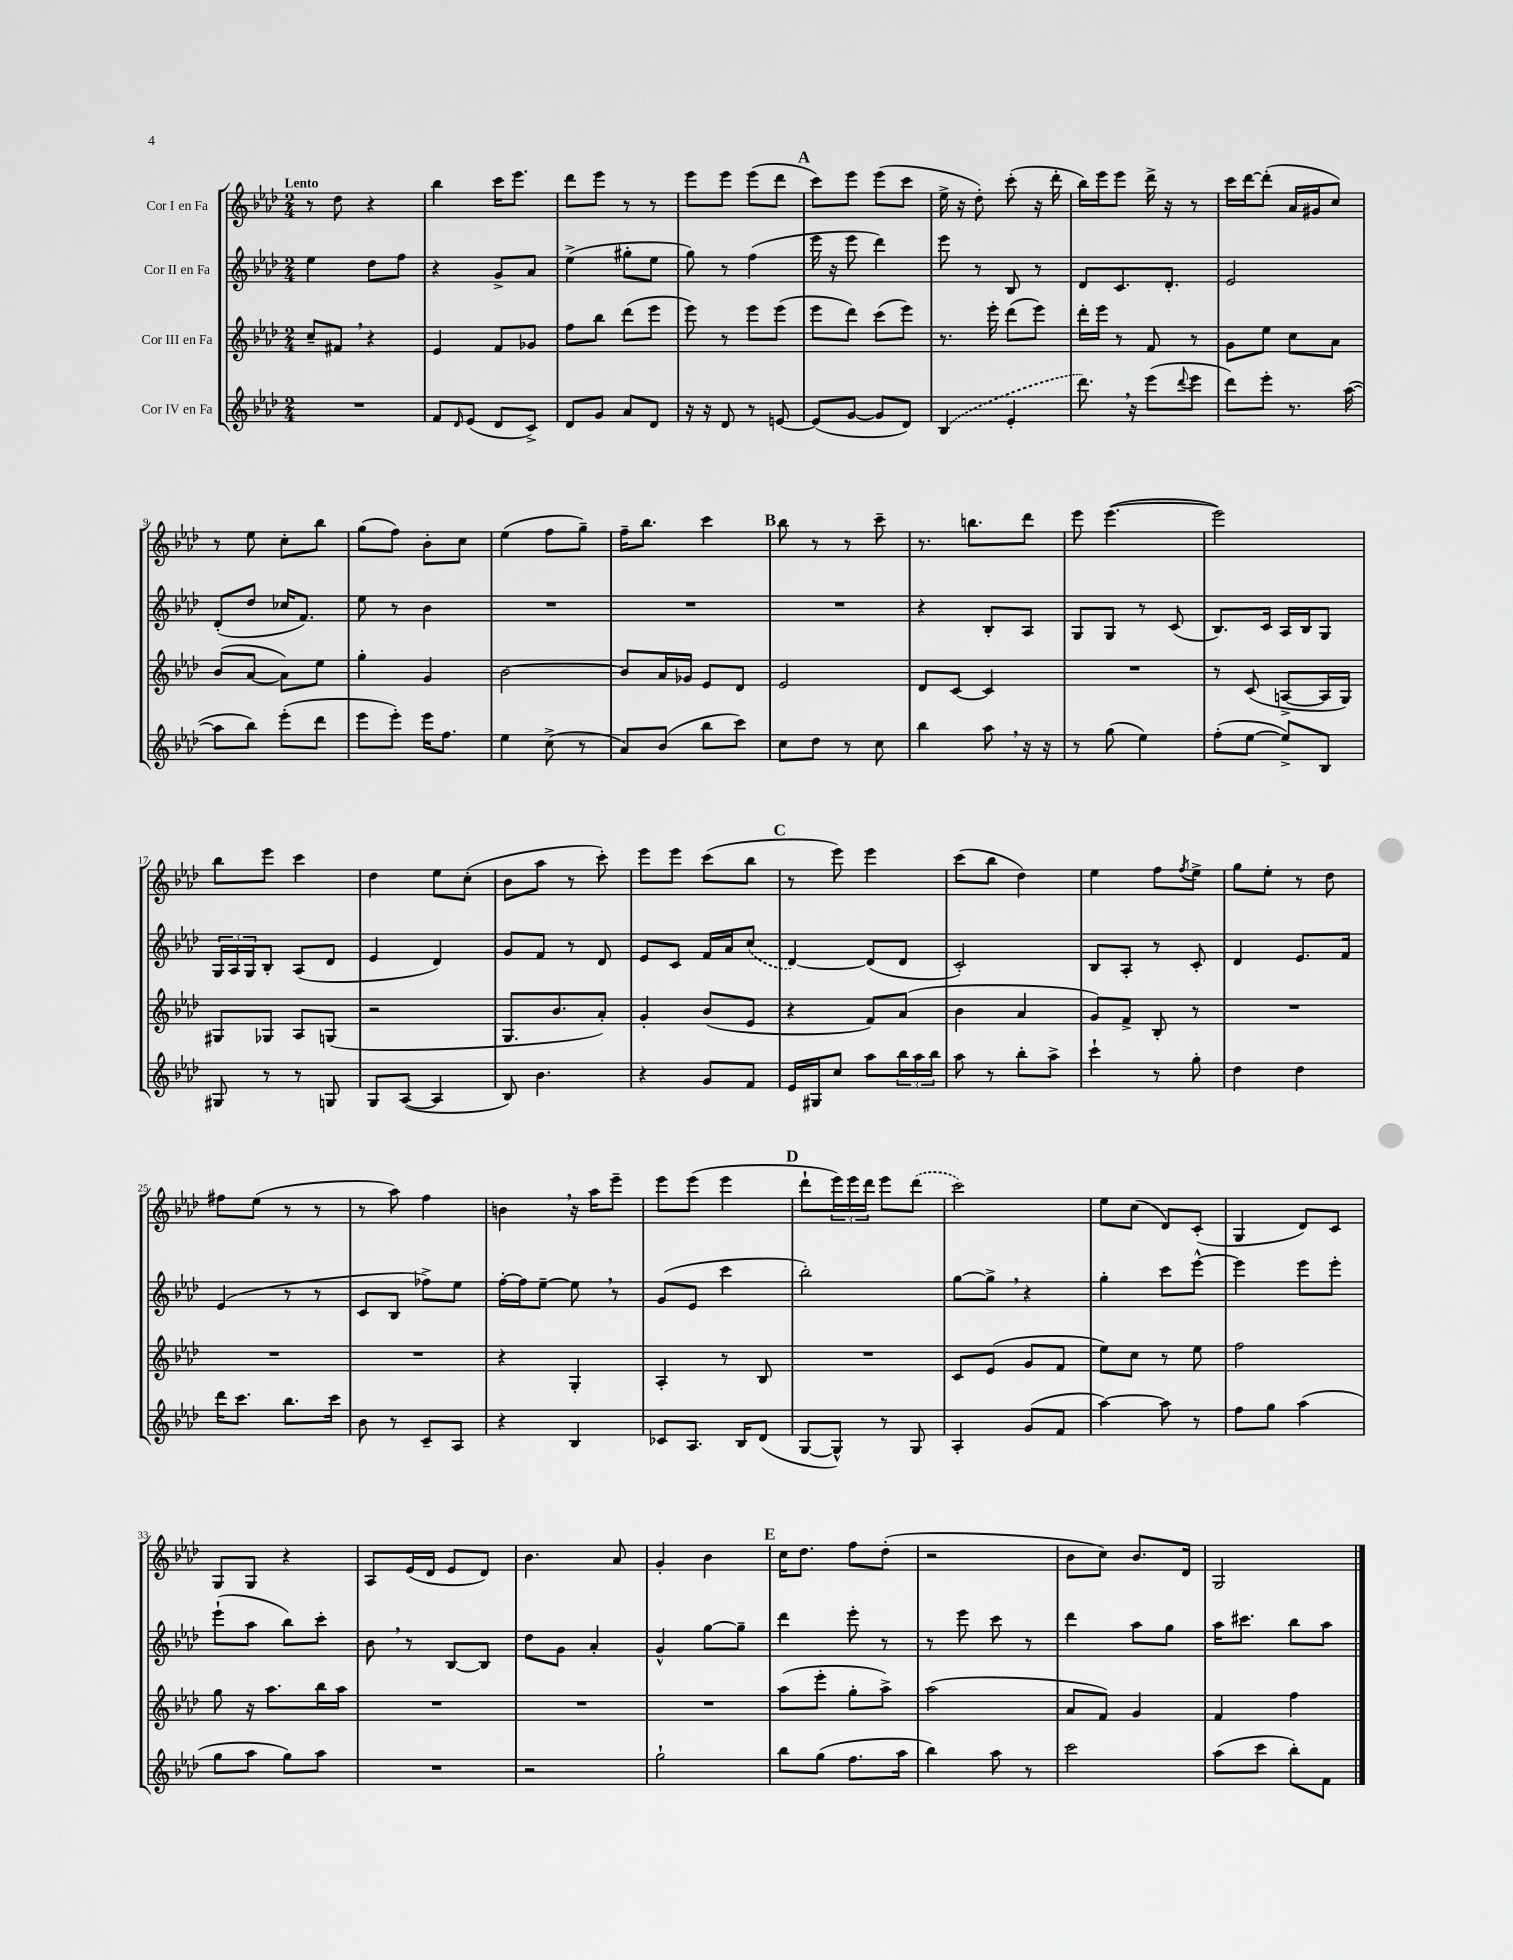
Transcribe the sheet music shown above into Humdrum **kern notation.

**kern	**kern	**kern	**kern
*staff4	*staff3	*staff2	*staff1
*clefG2	*clefG2	*clefG2	*clefG2
*k[b-e-a-d-]	*k[b-e-a-d-]	*k[b-e-a-d-]	*k[b-e-a-d-]
*M2/4	*M2/4	*M2/4	*M2/4
2r	8cc~/L	4ee-\	8r
.	8f#/J	.	8dd-\
.	4r	8dd-\L	4r
.	.	8ff\J	.
=	=	=	=
8f/L	4e-/	4r	4bb-\
16qqd-/	.	.	.
(8e-/J	.	.	.
8d-/L	8f/L	8g^/L	16ccc\LK
.	.	.	8.eee-\J
8c^/J)	8g-/J	8a-/J	.
=	=	=	=
8d-/L	8ff\L	(4ee-^\	8ddd-\L
8g/J	8bb-\J	.	8eee-\J
8a-/L	(8ddd-\L	8gg#'\L	8r
8d-/J	8eee-\J	8ee-\J	8r
=	=	=	=
16r	8eee-\)	8gg\)	8eee-\L
16r	.	.	.
8d-/	8r	8r	8eee-\J
8r	8eee-\L	(4ff\	(8eee-\L
[8e/	(8eee-\J	.	8ddd-\J
=	=	=	=
(8e/]L	8eee-\L	16eee-\	8ccc\L)
.	.	16r	.
[8g/J	8ddd-\J)	8eee-\	8eee-\J
8g/]L	(8ccc\L	4ddd-\)	(8eee-\L
8d-/J)	8eee-\J)	.	8ccc\J
=	=	=	=
(4B-/	8.r	8eee-\	16ee-^\
.	.	.	16r
.	.	8r	8dd-'\)
.	16eee-'\	.	.
4e-'/	(8ddd-\L	8B-/	(8ccc'\
.	8eee-\J)	8r	16r
.	.	.	16ddd-'\
=	=	=	=
8.ddd-\)	16ddd-'\LL	8d-/L	16bb-\LL)
.	16eee-\JJ	.	16eee-\J
.	8r	8.c/	8eee-\J
16r	.	.	.
(8eee-\L	8f/	.	16ddd-^\
.	.	8.d-'/J	16r
8qqddd-/	.	.	.
8eee-\J	8r	.	8r
=	=	=	=
8ddd-\L)	8g\L	2e-/	16ccc\LL
.	.	.	[16ddd-\J
8eee-'\J	8ee-\J	.	(8ddd-'\]J
8.r	8cc\L	.	16a-/LL
.	.	.	16g#/J
.	8a-\J	.	8cc/J)
([16aa-\	.	.	.
=	=	=	=
8aa-\]L	(8b-/L	(8d-'/L	8r
8bb-\J)	[8a-/J	8dd-/J	8ee-\
(8eee-'\L	8a-\]L)	16cc-/LK	8cc'\L
.	.	8.f/J)	.
8ddd-\J	8ee-\J	.	8bb-\J
=	=	=	=
8eee-\L	4gg'\	8ee-\	(8gg\L
8eee-'\J)	.	8r	8ff\J)
16eee-\LK	4g/	4b-\	8b-'\L
8.ff\J	.	.	.
.	.	.	8cc\J
=	=	=	=
4ee-\	[2b-\	2r	(4ee-\
(8cc^\	.	.	8ff\L
8r	.	.	8gg~\J)
=	=	=	=
8a-/L)	8b-/]L	2r	16ff~\LK
.	.	.	8.bb-\J
(8b-/J	16a-/L	.	.
.	16g-/JJ	.	.
8bb-\L	8e-/L	.	4ccc\
8ccc\J)	8d-/J	.	.
=	=	=	=
8cc\L	2e-/	2r	8bb-\
8dd-\J	.	.	8r
8r	.	.	8r
8cc\	.	.	8ccc~\
=	=	=	=
4bb-\	8d-/L	4r	8.r
.	[8c/J	.	.
.	.	.	8.bb\L
8aa-\	4c/]	8B-'/L	.
16r	.	8A-/J	8ddd-\J
16r	.	.	.
=	=	=	=
8r	2r	8G/L	8eee-\
(8gg\	.	8G/J	([4.eee-\
4ee-\)	.	8r	.
.	.	(8c/	.
=	=	=	=
(8ff'\L	8r	8.B-/L)	2eee-\])
[8ee-\J	(8c/	.	.
.	.	16c/Jk	.
8ee-^/]L)	[8A^/L	16A-/LL	.
.	.	16B-/J	.
8B-/J	16A/]L	8G/J	.
.	16G/JJ)	.	.
=	=	=	=
8G#/	8G#/L	24G/LL	8bb-\L
.	.	24A-/	.
.	.	24G/J	.
8r	8G-/J	8B-'/J	8eee-\J
8r	8A-/L	(8A-/L	4ccc\
8G/	(8G/J	8d-/J	.
=	=	=	=
8G/L	2r	4e-/	4dd-\
([8A-/J	.	.	.
4A-/]	.	4d-/)	8ee-\L
.	.	.	(8cc'\J
=	=	=	=
8B-/)	8.G/L	8g/L	8b-\L
4.b-\	.	8f/J	8aa-\J
.	8.b-/	.	.
.	.	8r	8r
.	8a-'/J)	8d-/	8ccc'\)
=	=	=	=
4r	4g'/	8e-/L	8eee-\L
.	.	8c/J	8eee-\J
8g/L	(8b-/L	16f/LL	(8ccc\L
.	.	16a-/J	.
8f/J	8e-/J	(8cc/J	8bb-\J
=	=	=	=
16e-/LL	4r	[4d-/)	8r
16G#/J	.	.	.
8cc/J	.	.	8eee-\)
8aa-\L	8f/L)	(8d-/]L	4eee-\
24bb-\L	(8a-/J	8d-/J	.
24aa-\	.	.	.
24bb-\JJ	.	.	.
=	=	=	=
8aa-\	4b-\	2c'/)	(8ccc\L
8r	.	.	8bb-\J
8bb-'\L	4a-/	.	4dd-\)
8aa-^\J	.	.	.
=	=	=	=
4ccc`\	8g/L)	8B-/L	4ee-\
.	8f^/J	8A-'/J	.
8r	8B-'/	8r	8ff\L
.	.	.	8qff/
8gg'\	8r	8c'/	8ee-^\J
=	=	=	=
4dd-\	2r	4d-/	8gg\L
.	.	.	8ee-'\J
4dd-\	.	8.e-/L	8r
.	.	.	8dd-\
.	.	16f/Jk	.
=	=	=	=
16ddd-\LK	2r	(4e-/	8ff#\L
8.ccc\J	.	.	.
.	.	.	(8ee-\J
8.bb-\L	.	8r	8r
.	.	8r	8r
16ccc\Jk	.	.	.
=	=	=	=
8b-\	2r	8c/L	8r
8r	.	8B-/J	8aa-\)
8c~/L	.	8ff-^\L)	4ff\
8A-/J	.	8ee-\J	.
=	=	=	=
4r	4r	[16ff'\LL	4b\
.	.	16ff\]J	.
.	.	[8ee-~\J	.
4B-/	4G'/	8ee-\]	16r
.	.	.	16aa-\LK
.	.	8r	8eee-~\J
=	=	=	=
8c-/L	4A-'/	(8g/L	8eee-\L
8.A-/J	.	8e-/J	(8eee-\J
.	8r	4ccc\	4eee-\
16B-/LK	.	.	.
(8d-/J	8B-/	.	.
=	=	=	=
[8G/L	2r	2bb-'\)	8ddd-`\L
8G^^/]J)	.	.	24eee-\L)
.	.	.	24eee-\
.	.	.	24ddd-\JJ
8r	.	.	8eee-\L
8G/	.	.	(8ddd-\J
=	=	=	=
4A-'/	8c/L	[8gg\L	2ccc\)
.	(8e-/J	8gg^\]J	.
(8g/L	8g/L	4r	.
8f/J	8f/J	.	.
=	=	=	=
[4aa-\)	8ee-\L)	4gg'\	8ee-\L
.	8cc\J	.	(8cc\J
8aa-\]	8r	8ccc\L	8d-/L)
8r	8ee-\	[8eee-^^\J	(8c'/J
=	=	=	=
8ff\L	2ff\	4eee-\]	4G/
8gg\J	.	.	.
(4aa-\	.	8eee-\L	8d-/L)
.	.	8eee-'\J	8c/J
=	=	=	=
8gg\L	8gg\	(8eee-`\L	8G/L
8aa-\J	16r	8aa-\J	8G/J
.	8.aa-\L	.	.
8gg\L)	.	8bb-\L)	4r
8aa-\J	16bb-\L	8ccc'\J	.
.	16aa-\JJ	.	.
=	=	=	=
2r	2r	8b-\	8A-/L
.	.	8r	(16e-/L
.	.	.	16d-/JJ
.	.	[8B-/L	8e-/L
.	.	8B-/]J	8d-/J)
=	=	=	=
2r	2r	8dd-\L	4.b-\
.	.	8g\J	.
.	.	4a-'/	.
.	.	.	8a-/
=	=	=	=
2gg`\	2r	4g^^/	4g'/
.	.	[8gg\L	4b-\
.	.	8gg~\]J	.
=	=	=	=
8bb-\L	(8aa-\L	4ddd-\	16cc\LK
.	.	.	8.dd-\J
(8gg\J	8eee-'\J	.	.
8.ff\L	8gg'\L	8eee-'\	8ff\L
.	8aa-^\J)	8r	(8dd-'\J
16aa-\Jk	.	.	.
=	=	=	=
4bb-\)	(2aa-\	8r	2r
.	.	8eee-\	.
8aa-\	.	8ccc\	.
8r	.	8r	.
=	=	=	=
2ccc\	8a-/L	4ddd-\	8b-\L
.	8f/J)	.	8cc\J)
.	4g/	8aa-\L	8.b-/L
.	.	8gg\J	.
.	.	.	16d-/Jk
=	=	=	=
(8aa-\L	4f/	16aa-\LK	2G/
.	.	8.ccc#\J	.
8ccc\J	.	.	.
8bb-'\L)	4ff\	8bb-\L	.
8f\J	.	8aa-\J	.
==	==	==	==
*-	*-	*-	*-
